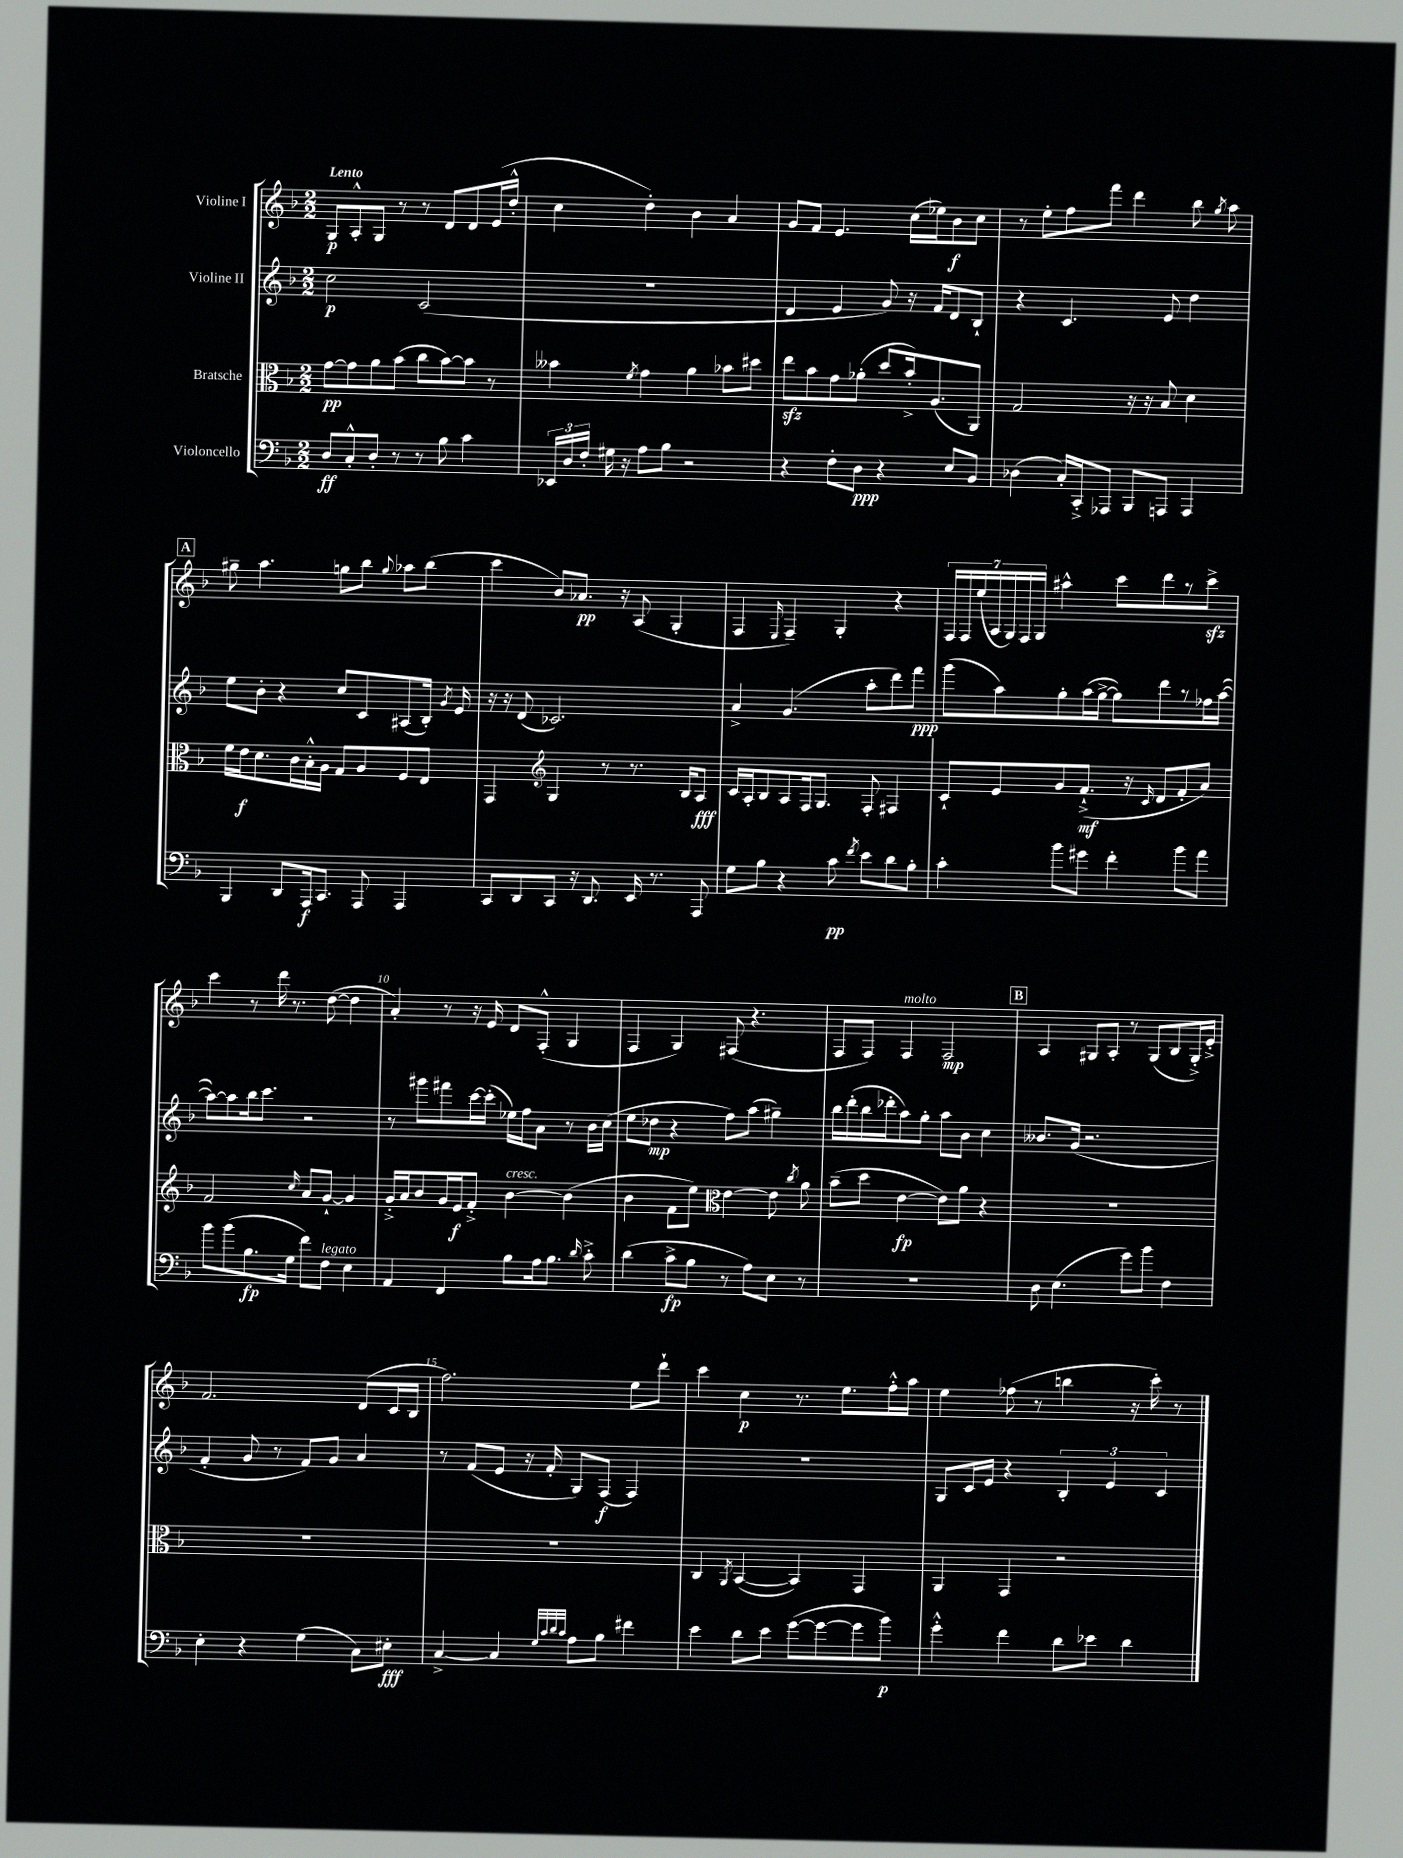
<<
\new StaffGroup <<
\new Staff = "s0" \with { instrumentName = "Violine I" } {
    \clef treble \key f \major \numericTimeSignature \time 2/2 \tempo "Lento"
    \autoBeamOff g8[\p a8-.-^ g8] r8 r8 d'8[ d'8 e'16( d''16]-.-^ |
    c''4 d''4-.) bes'4 a'4 |
    g'8[ f'8] e'4. c''16[( ees''16) bes'8\f c''8] |
    r8 e''8[-. f''8 f'''8] d'''4 bes''8 \acciaccatura { g''8 } a''8 |
    \mark \markup { \box "A" } gis''8-- a''4. g''8[ bes''8] \appoggiatura { g''8 } aes''8[ bes''8]( |
    c'''4 bes'8[) aes'8.]\pp r16 a8( g4-. |
    f4 \grace { e16 } f4--) g4-. r4 |
    \tuplet 7/4 { f16[ f16 e''16( a16 g16) f16 g16] } ais''4-^ c'''8[ d'''8 r8 c'''8]->\sfz |
    c'''4 r8 d'''16 r8. d''8~( d''4 |
    a'4-.) r8 r16 e'16 d'8[ f8]-.-^( g4 |
    f4 g4) fis8( r4. |
    f8[ f8]) f4^\markup { \italic "molto" } f2\mp |
    \mark \markup { \box "B" } a4 gis8[ a8]-. r8 gis8[( bes8 gis16-.->) e'16]-.-> |
    f'2. d'8[( c'16 bes16] |
    f''2.) e''8[ d'''8]-! |
    c'''4 c''4\p r8. e''8.[ f''16-.-^ a''16] |
    e''4 fes''8( r8 b''4 r16 c'''16-.) r8 \bar "|." |
}
\new Staff = "s1" \with { instrumentName = "Violine II" } {
    \clef treble \key f \major \numericTimeSignature \time 2/2
    \autoBeamOff c''2\p c'2( |
    R1 |
    d'4 e'4 g'8) r16 f'16[ d'8 bes8]-! |
    r4 c'4. e'8 d''4 |
    \mark \markup { \box "A" } e''8[ bes'8]-. r4 c''8[ c'8 ais8( bes16]-.) \acciaccatura { g'8 } e'16 |
    r16 r16 d'8( ces'2.) |
    a'4-> g'4.( a''8[-. d'''8) f'''8]\ppp |
    g'''8[( a''8) g''8-. a''16( g''16]~-> g''8[) d'''8 r8 fes''16 a''16]~( |
    a''8[~) a''8 bes''16 c'''8.] r2 |
    r8 gis'''8[ fis'''8 c'''16~ c'''16]-.( ees''16[) f''16 a'8] r8 bes'16[ c''16]( |
    e''8[ des''8]\mp r4 f''8[) a''8]( gis''4--) |
    bes''16[ d'''16-.( bes''16 des'''16-. a''8) g''8]-. a''8[ bes'8] c''4 |
    \mark \markup { \box "B" } beses'8.[ g'16]( r2. |
    f'4-. g'8 r8 f'8[) g'8] a'4 |
    r8 f'8[( e'8] r16 f'16-. g8[) f8]\f( f4) |
    R1 |
    g8[ c'16 e'16] r4 \tuplet 3/2 { bes4-. e'4 c'4 } \bar "|." |
}
\new Staff = "s2" \with { instrumentName = "Bratsche" } {
    \clef alto \key f \major \numericTimeSignature \time 2/2
    \autoBeamOff g'8[~\pp g'8 a'8 bes'8]( c''8[ bes'8~) bes'8] r8 |
    beses'4 \acciaccatura { f'8 } g'4 a'4 bes'8[ dis''8] |
    e''8[\sfz bes'8 g'8 aes'8]-.( d''8[ bes'16-.->) a8.( a,8]) |
    g2 r16 r16 bes8 d'4 |
    \mark \markup { \box "A" } f'16[ e'16\f d'8. c'16 bes16-.-^ a16] g8[ a8 f8 e8] |
    g,4 \clef treble g4 r8 r8. bes16[ a8]\fff |
    c'16[ a16-. bes8 a8 f16 g8.] f8-. fis4 |
    c'8[-! e'8 g'8 f'8.]-!->\mf( r16 \grace { c'16 } d'8[ f'8-. a'8]) |
    f'2 \grace { c''16 } a'8[ g'8]~-! g'4 |
    g'16[-.-> a'16 bes'8 g'16 e'16\f f'8]-.-> bes'4~^\markup { \italic "cresc." } bes'4( |
    bes'4 f'8[ e''8]) \clef alto e'4~ e'8 \acciaccatura { c''8 } a'8 |
    bes'8[--( d''8] e'4~\fp e'8[) a'8] r4 |
    \mark \markup { \box "B" } R1 |
    R1 |
    R1 |
    c4 \acciaccatura { a,8 } bes,4~( bes,4) g,4 |
    a,4 g,4 r2 \bar "|." |
}
\new Staff = "s3" \with { instrumentName = "Violoncello" } {
    \clef bass \key f \major \numericTimeSignature \time 2/2
    \autoBeamOff d8[\ff c8-.-^ d8]-. r8 r8 bes8 c'4 |
    \tuplet 3/2 { ees,16[ d16 f16]-. } gis16 r16 a8[ bes8] r2 |
    r4 f8[-. d8]\ppp r4 e8[ bes,8] |
    des4( c16[-.) c,16-.-> aes,,8] bes,,8[ a,,8] a,,4 |
    \mark \markup { \box "A" } bes,,4 d,8[ a,,16\f c,8.] a,,8 a,,4 |
    c,8[ d,8 c,8] r16 d,8. e,16 r8. a,,8 |
    g8[ bes8] r4 c'8\pp \acciaccatura { f'8 } e'8[ d'8 bes8]-. |
    c'4-. bes'8[ gis'8] f'4-. bes'8[ a'8] |
    bes'8[ bes'8( bes8.\fp g16] f'8[) f8]^\markup { \italic "legato" } e4 |
    a,4 f,4 bes8[ a16 bes8.] \grace { d'16 } c'8-.-> |
    d'4( c'8[->\fp bes8] r8 a8[) e8] r8 |
    R1 |
    \mark \markup { \box "B" } d8 e4.( g'8[) bes'8] f4 |
    e4-. r4 g4( c8[) eis8]-.\fff |
    c4~-> c4 \grace { g32[ c'32 d'32 c'32] } a8[ bes8] fis'4 |
    e'4 d'8[ e'8] g'8[~( g'8~ g'8 bes'8]\p) |
    g'4-.-^ f'4 d'8[ ees'8] d'4 \bar "|." |
}
>>
>>
\layout { \context { \Score \override BarNumber.break-visibility = ##(#f #t #t) barNumberVisibility = #(every-nth-bar-number-visible 5) } }
